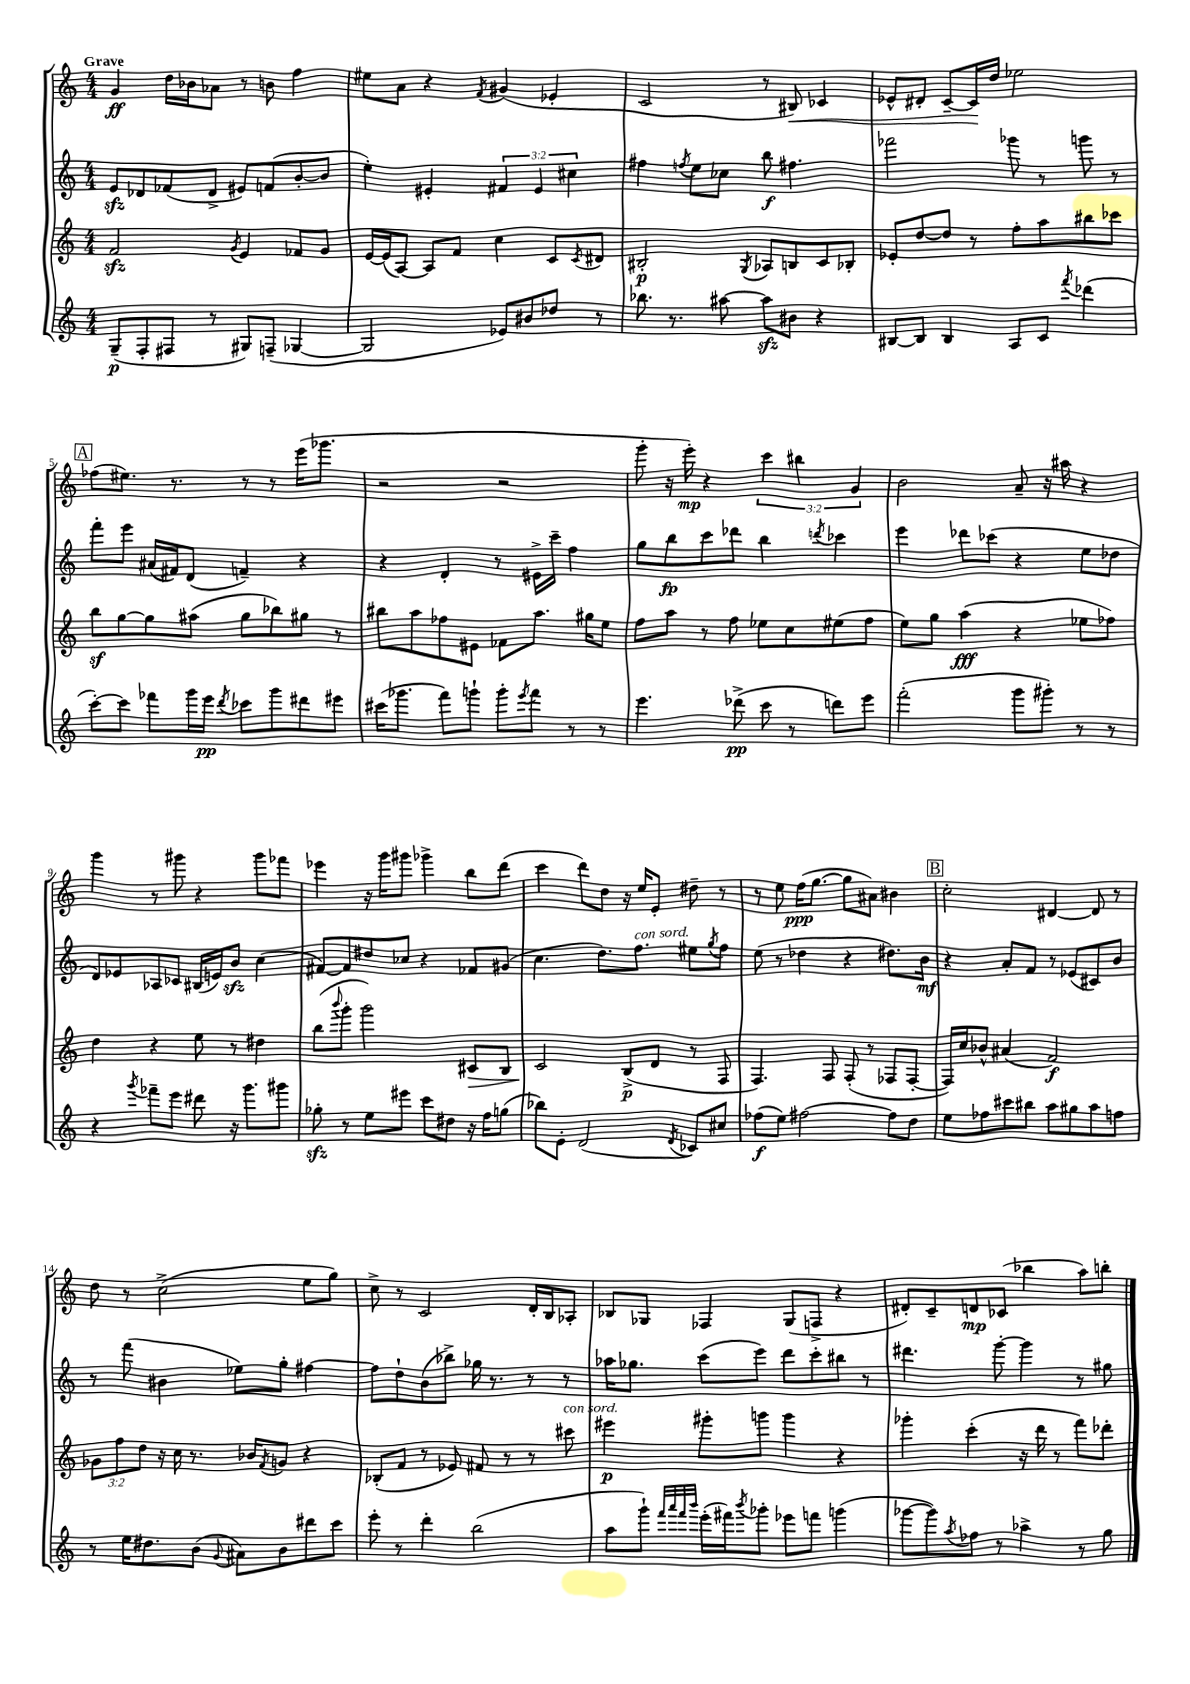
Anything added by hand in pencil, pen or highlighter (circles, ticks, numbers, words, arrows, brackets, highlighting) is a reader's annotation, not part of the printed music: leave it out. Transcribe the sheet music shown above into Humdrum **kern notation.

**kern	**dynam	**kern	**dynam	**kern	**dynam	**kern	**dynam
*part4	*part4	*part3	*part3	*part2	*part2	*part1	*part1
*staff4	*staff4	*staff3	*staff3	*staff2	*staff2	*staff1	*staff1
*clefG2	*	*clefG2	*	*clefG2	*	*clefG2	*
*k[]	*	*k[]	*	*k[]	*	*k[]	*
*M4/4	*	*M4/4	*	*M4/4	*	*M4/4	*
=1	=1	=1	=1	=1	=1	=1	=1
!	!	!	!	!	!	!LO:TX:a:B:t=Grave	!
(8G~/L	p	2fzz/	.	8ezz/L	.	4g/	ff
8F'/	.	.	.	8d-X/	.	.	.
8F#X/J	.	.	.	(8f-X/	.	16dd\LL	.
.	.	.	.	.	.	16b-X\J	.
8r	.	.	.	8d-^/J	.	8a-X\J	.
.	.	8qg/	.	.	.	.	.
8G#X/L)	.	4e/	.	8e#X/L)	.	8r	.
(8Fn~/J	.	.	.	(8fn/	.	8bn\	.
[4G-X/	.	8f-X/L	.	[8b'/	.	4ff\	.
.	.	8g/J	.	8b/J]	.	.	.
=2	=2	=2	=2	=2	=2	=2	=2
2G-/]	.	[16e/LL	.	4ee'\)	.	8ee#X\L	.
.	.	(16e/J]	.	.	.	.	.
.	.	[8A/J)	.	.	.	8a\J	.
.	.	8A/L]	.	4e#X'/	.	4r	.
.	.	8f/J	.	.	.	.	.
.	.	.	.	.	.	8qf/	.
8e-X/L)	.	4cc\	.	6f#X/	.	(4g#X/	.
8b#X/	.	.	.	.	.	.	.
.	.	.	.	6e#/	.	.	.
8dd-X/J	.	8c/L	.	.	.	4e-X'/	.
.	.	.	.	6cc#X\	.	.	.
.	.	8qc/	.	.	.	.	.
8r	.	8d#X/J	.	.	.	.	.
=3	=3	=3	=3	=3	=3	=3	=3
8.bb-X\	.	2B#X'/	p	4ff#X\	.	2c/	.
8.r	.	.	.	.	.	.	.
.	.	.	.	8qffn/	.	.	.
.	.	.	.	8ee\L	.	.	.
[8aa#X\	.	.	.	8cc-X\J	.	.	.
.	.	8qG/	.	.	.	.	.
8aa#zz\L]	.	8A-X/L	.	8bb\	f	8r	.
!	!	!	!	!	!	!	!LO:HP:b
8b#X\J	.	8Bn/	.	4.ff#X\	.	8B#X/)	<
4r	.	8c/	.	.	.	4c-X/	.
.	.	8B-X'/J	.	.	.	.	.
=4	=4	=4	=4	=4	=4	=4	=4
[8B#X/L	.	8e-X'/L	.	2fff-X\	.	8e-X^^/L	.
8B#/J]	.	[8dd/	.	.	.	8d#X'/J	.
4B#/	.	8dd/J]	.	.	.	[8c~/L	.
.	.	8r	.	.	.	16c/L]	.
.	.	.	.	.	.	16dd/JJ	[
8A/L	.	8ff'\L	.	8ggg-X\	.	2ee-X\	.
8c/J	.	8aa\	.	8r	.	.	.
8qfff/	.	.	.	.	.	.	.
(4ddd-X\	.	8bb#X\	.	8gggn\	.	.	.
.	.	8ccc-X\J	.	8r	.	.	.
!!LO:LB:g=z
!!LO:REH:place=s1:t=A
=5	=5	=5	=5	=5	=5	=5	=5
[8ccc'\L)	.	8bbz\L	.	8fff'\L	.	(8ff-X\L	.
8ccc\J]	.	[8gg\	.	8eee\J	.	8.ee#X\J)	.
8fff-X\L	.	8gg\]	.	(16a#X/LL	.	.	.
.	.	.	.	16f#X/J)	.	8.r	.
16ggg\L	.	(8aa#X\J	.	(8d/J	.	.	.
16eee\JJ	pp	.	.	.	.	.	.
8qddd/	.	.	.	.	.	.	.
8ccc-X\L	.	8gg\L	.	4fn~/)	.	8r	.
8ggg\	.	8bb-X\)	.	.	.	8r	.
8ddd#X\	.	8gg#X\J	.	4r	.	(16eee\KL	.
.	.	.	.	.	.	8.ggg-X\J	.
8eee#X\J	.	8r	.	.	.	.	.
=6	=6	=6	=6	=6	=6	=6	=6
(16ccc#X\KL	.	8bb#X\L	.	4r	.	2r	.
8.ggg-X\J	.	.	.	.	.	.	.
.	.	8aa\	.	.	.	.	.
8fff\L)	.	8ff-X\	.	4d'/	.	.	.
8gggn`\J	.	8e#X\J	.	.	.	.	.
8ggg'\L	.	8f-X\L	.	8r	.	2r	.
8qeee/	.	.	.	.	.	.	.
8fff\J	.	8.aa\J	.	16e#X^\LL	.	.	.
.	.	.	.	16ccc~\JJ	.	.	.
8r	.	.	.	4ff\	.	.	.
.	.	16gg#X\KL	.	.	.	.	.
8r	.	8ee\J	.	.	.	.	.
=7	=7	=7	=7	=7	=7	=7	=7
4.eee\	.	8ff\L	.	8gg\L	.	8ggg'\	.
.	.	8aa\J	.	8bb\	fp	16r	.
.	.	.	.	.	.	16eee'\)	mp
.	.	8r	.	8ccc\	.	4r	.
(8ddd-X^\	pp	8ff\	.	8ddd-X\J	.	.	.
8ccc\	.	8ee-X\L	.	4bb\	.	6ccc\	.
8r	.	8cc\	.	.	.	.	.
.	.	.	.	.	.	6bb#X\	.
.	.	.	.	8qdddn/	.	.	.
8dddn\L)	.	(8ee#X\	.	4ccc-X\	.	.	.
.	.	.	.	.	.	6g/	.
8eee\J	.	8ff\J	.	.	.	.	.
=8	=8	=8	=8	=8	=8	=8	=8
(2fff'\	.	8ee\L)	.	4eee\	.	2b\	.
.	.	8gg\J	.	.	.	.	.
.	.	(4aa\	fff	8ddd-X\L	.	.	.
.	.	.	.	(8ccc-X\J	.	.	.
8ggg\L	.	4r	.	4r	.	8a~/	.
8ggg#X'\J)	.	.	.	.	.	16r	.
.	.	.	.	.	.	16aa#X\	.
8r	.	8ee-X\L	.	8ee\L	.	4r	.
8r	.	8ff-X\J)	.	8dd-X\J	.	.	.
!!LO:LB:g=z
=9	=9	=9	=9	=9	=9	=9	=9
4r	.	4dd\	.	8d/L)	.	4ggg\	.
.	.	.	.	8e-X/	.	.	.
8qggg/	.	.	.	.	.	.	.
8fff-X~\L	.	4r	.	8A-X/	.	8r	.
8eee\J	.	.	.	8c-X/J	.	8ggg#X\	.
8ddd#X\	.	8ee\	.	(16B#X/LL	.	4r	.
.	.	.	.	16en/J)	.	.	.
16r	.	8r	.	8bzz/J	.	.	.
8.ggg\L	.	.	.	.	.	.	.
.	.	4dd#X\	.	(4cc\	.	8ggg#\L	.
8ggg#X\J	.	.	.	.	.	8fff-X\J	.
=10	=10	=10	=10	=10	=10	=10	=10
8gg-Xzz'\	.	(8bb\L	.	[8f#X/L)	.	4eee-X\	.
.	.	8qqbbb/	.	.	.	.	.
8r	.	8ggg'\J	.	8f#/]	.	.	.
8ee\L	.	2ggg\)	.	8dd#X/	.	16r	.
.	.	.	.	.	.	16ggg\KL	.
8eee#X\J	.	.	.	8cc-X/J	.	8ggg#X\J	.
8ccc\L	.	.	.	4r	.	4ggg-X^\	.
8dd#X\J	.	.	.	.	.	.	.
!	!	!	!LO:HP:b	!	!	!	!
16r	.	8c#X/L	>	8f-X/L	.	8bb\L	.
16ff\KL	.	.	.	.	.	.	.
(8ggn\J	.	8B/J	.	(8g#X/J	.	(8ddd\J	.
=11	=11	=11	=11	=11	=11	=11	=11
8bb-X\L)	.	2c/	.	4.cc\	.	4ccc\	.
8e'\J	.	.	.	.	.	.	.
(2d/	.	.	.	.	.	8ddd\L)	.
.	.	.	.	8.dd\L)	.	8dd\J	.
.	.	(8B^/L	] p	.	.	16r	.
!	!	!	!	!LO:TX:a:i:t=con sord.	!	!	!
.	.	.	.	8.ff\J	.	16ee/KL	.
.	.	8d/J	.	.	.	8e'/J	.
8qd/	.	.	.	.	.	.	.
8c-X/L)	.	8r	.	8ee#X\L	.	8dd#X~\	.
.	.	.	.	8qgg/	.	.	.
8cc#X/J	.	8F/	.	8ff\J	.	8r	.
=12	=12	=12	=12	=12	=12	=12	=12
(8ff-X\L	f	4.F/)	.	(8ee\	.	8r	.
8ee\J)	.	.	.	8r	.	8ee\	.
[2ff#X\	.	.	.	4dd-X\	.	(16ff\KL	ppp
.	.	.	.	.	.	[8.gg\J	.
.	.	8F/	.	.	.	.	.
.	.	(8F'/	.	4r	.	8gg\L]	.
.	.	8r	.	.	.	8a#X\J)	.
8ff#\L]	.	8F-X/L	.	8.dd#X\L)	.	4b#X\	.
8dd\J	.	[8F-'/J	.	.	.	.	.
.	.	.	.	16b\Jk	mf	.	.
!!LO:REH:place=s1:t=B
=13	=13	=13	=13	=13	=13	=13	=13
8ee\L	.	16F-/LL])	.	4r	.	2cc'\	.
.	.	16cc/J	.	.	.	.	.
8ff-X\	.	8b-X^^/J	.	.	.	.	.
8ccc#X\	.	(4a#X/	.	8a'/L	.	.	.
8bb#X\J	.	.	.	8f/J	.	.	.
8aa\L	.	2f/)	f	8r	.	[4d#X/	.
8gg#X\	.	.	.	(8e-X/L	.	.	.
8aa\	.	.	.	8c#X/)	.	8d#/]	.
8ffn\J	.	.	.	8b/J	.	8r	.
!!LO:LB:g=z
=14	=14	=14	=14	=14	=14	=14	=14
8r	.	12g-X\L	.	8r	.	8dd\	.
.	.	12ff\	.	.	.	.	.
16ee\KL	.	.	.	(8fff\	.	8r	.
.	.	12dd\J	.	.	.	.	.
8.dd#X\	.	.	.	.	.	.	.
.	.	16r	.	4b#X\	.	(2cc^\	.
.	.	16cc\	.	.	.	.	.
(8b\J	.	8.r	.	.	.	.	.
8qqg/	.	.	.	.	.	.	.
8a#X\L)	.	.	.	8ee-X\L)	.	.	.
.	.	16b-X/KL	.	.	.	.	.
.	.	8qf/	.	.	.	.	.
8b\	.	8gn/J	.	8gg'\J	.	.	.
8ddd#X\	.	4r	.	[4ff#X\	.	8ee\L	.
8ccc\J	.	.	.	.	.	8gg\J)	.
=15	=15	=15	=15	=15	=15	=15	=15
8eee'\	.	(8B-X'/L	.	8ff#\L]	.	8cc^\	.
8r	.	8f/J	.	8dd`\	.	8r	.
4ddd'\	.	8r	.	(8b\	.	2c/	.
.	.	8e-X/)	.	8bb-X^\J)	.	.	.
(2bb\	.	8f#X/	.	16gg-X\	.	.	.
.	.	.	.	8.r	.	.	.
.	.	8r	.	.	.	.	.
.	.	8r	.	8r	.	16d'/LL	.
.	.	.	.	.	.	16B/J	.
!	!	!LO:TX:a:i:t=con sord.	!	!	!	!	!
.	.	8ccc#X\	.	8r	.	8A-X'/J	.
=16	=16	=16	=16	=16	=16	=16	=16
8aa\L	.	4eee#X\	p	16aa-X\KL	.	8B-X/L	.
.	.	.	.	8.gg-X\J	.	.	.
8ggg`\J)	.	.	.	.	.	8G-X/J	.
32qqfff/LLL	.	.	.	.	.	.	.
32qqaaa/	.	.	.	.	.	.	.
32qqfff/	.	.	.	.	.	.	.
32qqbbb/JJJ	.	.	.	.	.	.	.
(16eee'\LL	.	8ggg#X'\L	.	(8ccc\L	.	4F-X/	.
16fff#X\J)	.	.	.	.	.	.	.
8qbbb/	.	.	.	.	.	.	.
8ggg-X'\J	.	8gggn\J	.	8eee\J)	.	.	.
8eee-X\L	.	4ggg\	.	8ddd\L	.	(8G-/L	.
8fffn\J	.	.	.	8ccc'\	.	8Fn^/J	.
(4gggn\	.	4r	.	8bb#X\J	.	4r	.
.	.	.	.	8r	.	.	.
=17	=17	=17	=17	=17	=17	=17	=17
[8ggg-X\L	.	4ggg-X'\	.	4.ddd#X\	.	8d#X'/L)	.
8ggg-\])	.	.	.	.	.	8c~/	.
8qaa/	.	.	.	.	.	.	.
8ff-X\J	.	(4ccc'\	.	.	.	8dn/	mp
8r	.	.	.	[8ggg'\	.	(8c-X/J	.
4aa-X^\	.	16r	.	4ggg\]	.	4bb-X\	.
.	.	16ddd\	.	.	.	.	.
.	.	8r	.	.	.	.	.
8r	.	8fff\L)	.	8r	.	8aa\L)	.
8gg\	.	8ddd-X'\J	.	8gg#X\	.	8bbn'\J	.
==	==	==	==	==	==	==	==
*-	*-	*-	*-	*-	*-	*-	*-
